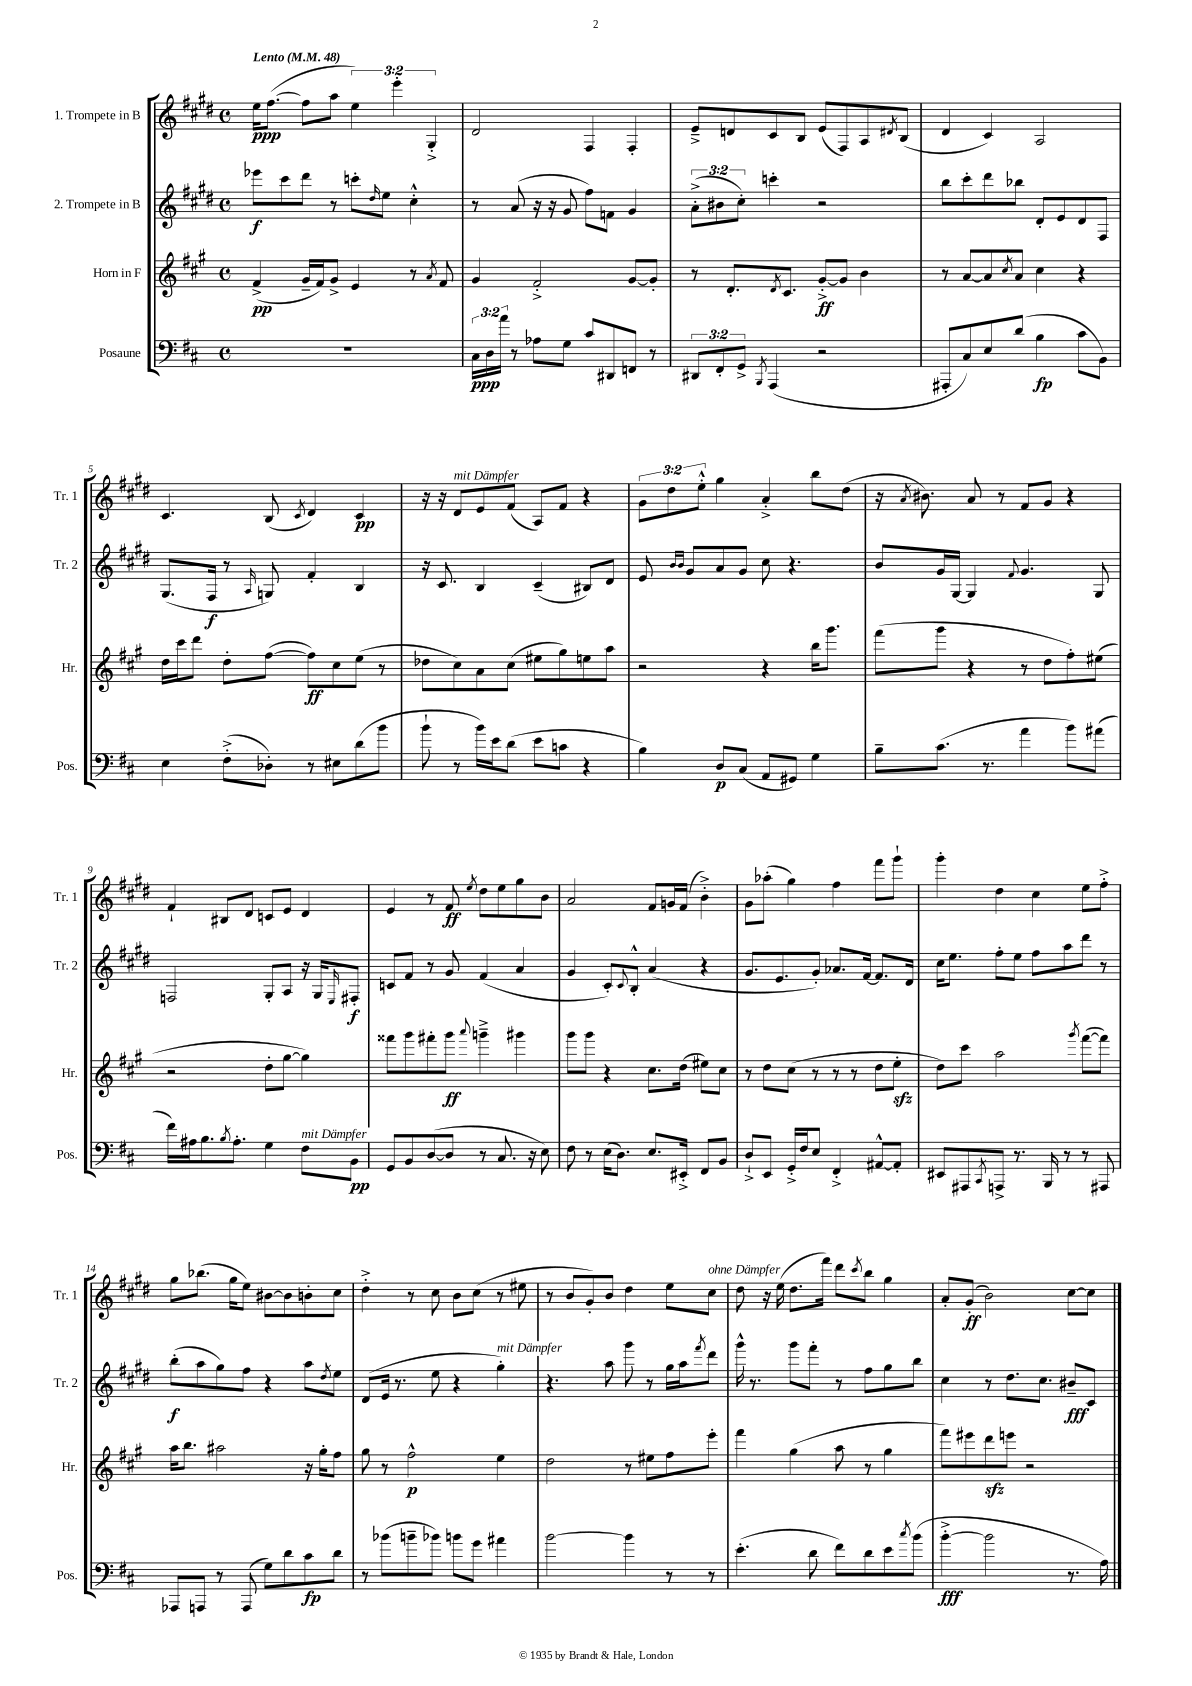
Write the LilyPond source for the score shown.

<<
\new StaffGroup <<
\new Staff = "s0" \with { instrumentName = "1. Trompete in B" shortInstrumentName = "Tr. 1" } {
    \clef treble \key e \major \defaultTimeSignature \time 4/4 \override Staff.TupletNumber.text = #tuplet-number::calc-fraction-text \tempo "Lento" 4 = 48
    e''16\ppp fis''8.~( fis''8 a''8 \tuplet 3/2 { e''4) e'''4-. gis4-.-> } |
    dis'2 fis4 fis4-. |
    e'8---> d'8 cis'8 b8 e'8( fis8) a8 \acciaccatura { dis'8 } b8( |
    dis'4 cis'4) a2 |
    cis'4. b8( \acciaccatura { cis'8 } dis'4) cis'4\pp |
    r16 r16 dis'8^\markup { \italic "mit Dämpfer" } e'8 fis'8( a8) fis'8 r4 |
    \tuplet 3/2 { gis'8 dis''8 e''8-.-^ } gis''4 a'4-.-> b''8 dis''8( |
    r16 \acciaccatura { a'8 } bis'8.) a'8 r8 fis'8 gis'8 r4 |
    fis'4-! bis8 dis'8 c'8 e'8 dis'4 |
    e'4 r8 fis'8\ff \acciaccatura { e''8 } dis''8 e''8 gis''8 b'8 |
    a'2 fis'8 g'16 fis'16( b'4-.->) |
    gis'8 aes''8-.( gis''4) fis''4 fis'''8 gis'''8-! |
    gis'''4-. dis''4 cis''4 e''8 fis''8-.-> |
    gis''8 bes''8.( gis''16 e''8) bis'8~ bis'8 b'8-. cis''8 |
    dis''4-.-> r8 cis''8 b'8 cis''8( r8 eis''8 |
    r8 b'8 gis'8-.) b'8 dis''4 e''8 cis''8^\markup { \italic "ohne Dämpfer" } |
    dis''8 r16 e''16( dis''8. fis'''16) dis'''8 \acciaccatura { cis'''8 } b''8 gis''4 |
    a'8-. gis'8-.\ff( b'2) cis''8~ cis''8 \bar "|." |
}
\new Staff = "s1" \with { instrumentName = "2. Trompete in B" shortInstrumentName = "Tr. 2" } {
    \clef treble \key e \major \defaultTimeSignature \time 4/4 \override Staff.TupletNumber.text = #tuplet-number::calc-fraction-text
    ees'''8\f cis'''8 dis'''8 r8 c'''8-. \grace { dis''16 } e''8 cis''4-.-^ |
    r8 a'8( r16 r16 gis'8 fis''8) f'8 gis'4 |
    \tuplet 3/2 { a'8-.->( bis'8 cis''8-.) } c'''4-. r2 |
    b''8 cis'''8-. dis'''8 bes''8 dis'8-. e'8 dis'8 fis8 |
    gis8.( fis16\f r8 \grace { a16 } g8) fis'4-. b4 |
    r16 cis'8. b4 cis'4--( bis8) dis'8 |
    e'8 \grace { b'16 b'16 } gis'8 a'8 gis'8 cis''8 r4. |
    b'8 gis'16 gis16~ gis4 \appoggiatura { fis'8 } gis'4. gis8 |
    f2 gis8-. a8 r16 gis16 \grace { e16 } fis8-.\f |
    c'8 fis'8 r8 gis'8 fis'4( a'4 |
    gis'4 cis'8-.) \appoggiatura { cis'8 } b8-.-^ a'4( r4 |
    gis'8. e'8. gis'8-.) aes'8. fis'16~ fis'8. dis'16 |
    cis''16 e''8. fis''8-. e''8 fis''8 a''8 dis'''8 r8 |
    b''8-.\f( a''8 gis''8) fis''8 r4 a''8 \acciaccatura { dis''8 } e''8 |
    dis'8( e'16 r8. e''8 r4 gis''4-.^\markup { \italic "mit Dämpfer" }) |
    r4. a''8 gis'''8 r8 gis''16 a''16 \acciaccatura { fis'''8 } dis'''8 |
    gis'''16-^ r8. gis'''8 fis'''8-. r8 fis''8 gis''8 b''8 |
    cis''4 r8 dis''8. cis''8. bis'8--\fff cis'8 \bar "|." |
}
\new Staff = "s2" \with { instrumentName = "Horn in F" shortInstrumentName = "Hr." } {
    \clef treble \key a \major \defaultTimeSignature \time 4/4
    fis'4->\pp( gis'16-- fis'16) gis'8-> e'4 r8 \acciaccatura { a'8 } fis'8 |
    gis'4 fis'2-.-> gis'8~ gis'8-. |
    r8 d'8.-. \acciaccatura { d'8 } cis'8. gis'8~-.->\ff gis'8 b'4 |
    r8 a'8~ a'8 \acciaccatura { cis''8 } a'8 cis''4 r4 |
    d''16 cis'''16 d'''8 d''8-. fis''8~( fis''8\ff) cis''8 e''8( r8 |
    des''8 cis''8) a'8 cis''8( eis''8 gis''8) e''8 a''8 |
    r2 r4 b''16 gis'''8. |
    fis'''8( gis'''8 r4 r8 d''8 fis''8-.) eis''8( |
    r2 d''8-. gis''8~ gis''4) |
    fisis'''8 gis'''8 fis'''8-. gis'''8\ff \appoggiatura { a'''8 } g'''4---> gis'''4 |
    gis'''8 gis'''8 r4 cis''8. d''16( eis''8) cis''8 |
    r8 d''8 cis''8( r8 r8 r8 d''8 e''8-.\sfz |
    d''8) cis'''8 a''2 \acciaccatura { gis'''8 } fis'''8~( fis'''8) |
    a''16 b''8. ais''2 r16 gis''16-. fis''8 |
    gis''8 r8 fis''2-^\p e''4 |
    d''2 r8 eis''8 fis''8 e'''8-. |
    fis'''4 gis''4( a''8 r8 gis''4 |
    fis'''8) eis'''8 d'''8\sfz e'''8 r2 \bar "|." |
}
\new Staff = "s3" \with { instrumentName = "Posaune" shortInstrumentName = "Pos." } {
    \clef bass \key d \major \defaultTimeSignature \time 4/4 \override Staff.TupletNumber.text = #tuplet-number::calc-fraction-text
    R1 |
    \tuplet 3/2 { cis16\ppp d16 a'16 } r8 aes8 g8 cis'8 dis,8 f,8 r8 |
    \tuplet 3/2 { dis,8 fis,8-. g,8-> } \acciaccatura { b,,8 } a,,4( r2 |
    ais,,8-. cis8) e8 d'8( b4\fp cis'8 b,8) |
    e4 fis8-.->( des8-.) r8 eis8 d'8( b'8 |
    b'8-! r8 b'16) e'16 d'8( e'8 c'8 r4 |
    b4) d8\p cis8( a,8 gis,8) g4 |
    b8-- cis'8.( r8. a'4 b'8) ais'8( |
    fis'16) ais16 b8. \acciaccatura { b8 } ais8.-. g4 fis8^\markup { \italic "mit Dämpfer" } b,8\pp |
    g,8 b,8 d8~( d8 r8 cis8. r16 e8) |
    fis8 r8 e16( d8.) e8. eis,16-.-> fis,8 b,8 |
    d8-!-> e,8 g,16-.-> fis16 e8 fis,4-.-> ais,8~-^ ais,8-. |
    eis,8 ais,,8 \acciaccatura { cis,8 } a,,8-> r8. b,,16 r8 r8 ais,,8 |
    aes,,8 a,,8 r8 a,,8( g8) d'8 cis'8\fp d'8 |
    r8 bes'8( b'8-- bes'8) b'8 g'8 ais'4 |
    b'2~ b'4 r8 r8 |
    e'4.-.( d'8 fis'8) d'8 e'8 \acciaccatura { cis''8 } b'8( |
    b'4~-.->\fff b'2 r8. a16) \bar "|." |
}
>>
>>
